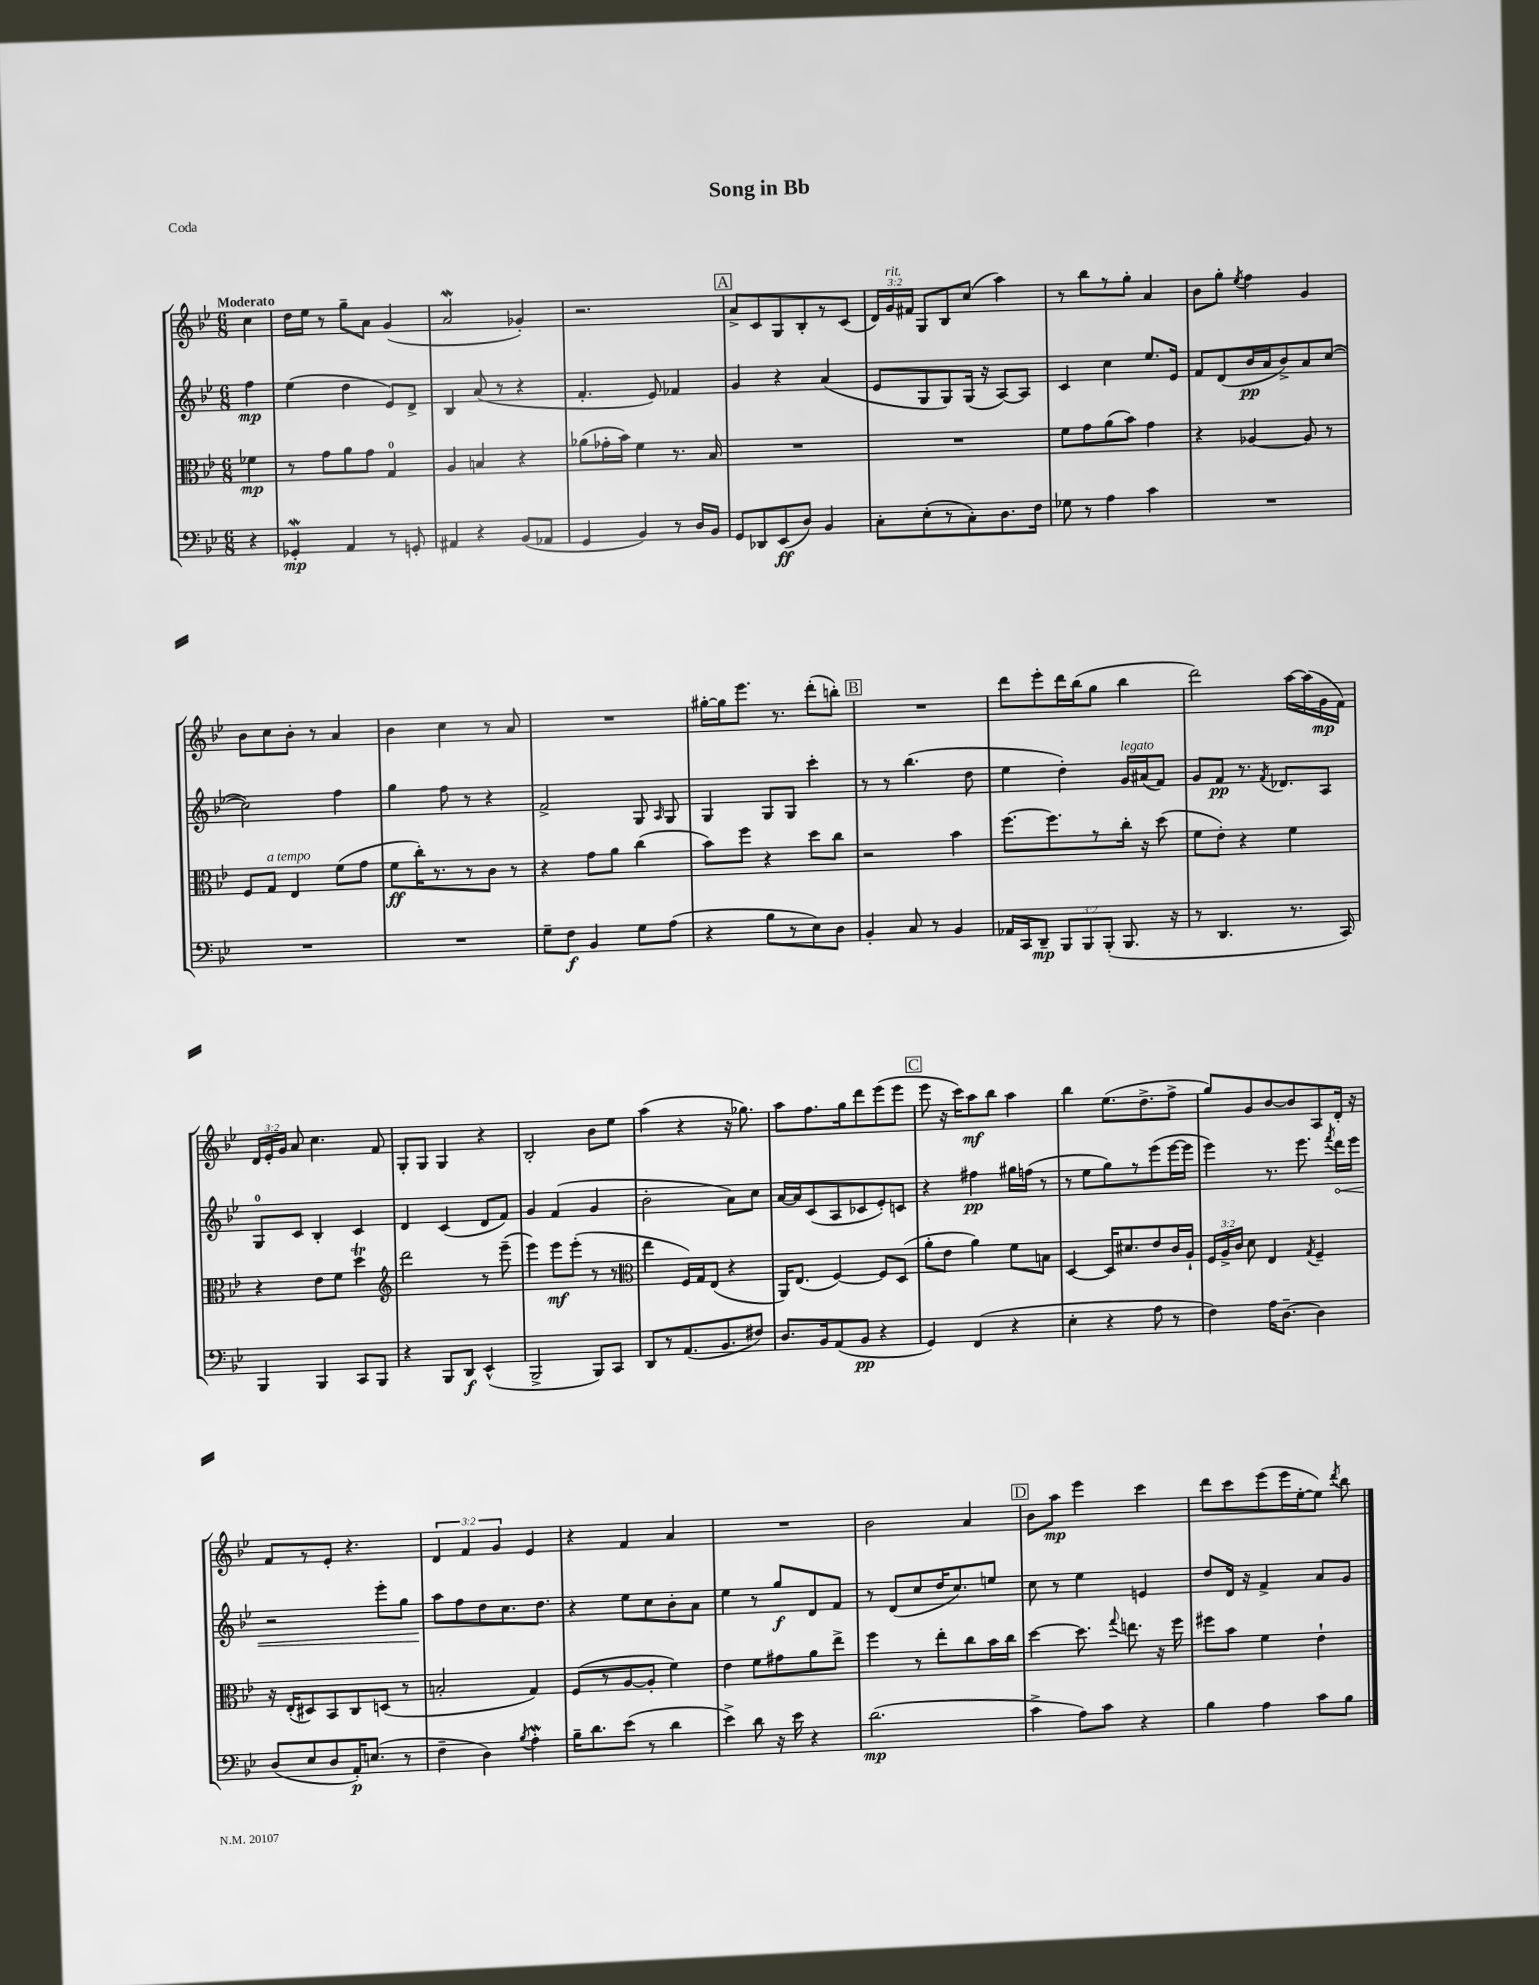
\header { title = "Song in Bb" piece = "Coda" }
<<
\new StaffGroup <<
\new Staff = "s0" {
    \clef treble \key bes \major \numericTimeSignature \time 6/8 \override Staff.TupletNumber.text = #tuplet-number::calc-fraction-text \partial 4 \tempo "Moderato"
    \autoBeamOff c''4 |
    d''16[ ees''16] r8 g''8[-- a'8] g'4( |
    a'2\mordent ges'4-.) |
    r2. |
    \mark \markup { \box "A" } a'8[-> c'8 g8 bes8-. r8 c'8]( |
    \tuplet 3/2 { d'16[) g'16^\markup { \italic "rit." } fis'16] } g8[ bes8 c''8]( a''4) |
    r8 bes''8[ r8 g''8]-. a'4 |
    bes'8[ g''8]-. \acciaccatura { ees''8 } f''4 g'4 |
    bes'8[ c''8 bes'8]-. r8 a'4 |
    bes'4 c''4 r8 a'8 |
    R2. |
    gis''16[~-. gis''16 ees'''8.] r8. d'''8[-.( b''8]-.) |
    \mark \markup { \box "B" } R2. |
    d'''8[ ees'''8-. d'''16 bes''16( g''8] bes''4 |
    d'''2) a''16[~ a''16( g'16\mp f'16]) |
    \tuplet 3/2 { d'16[ ees'16-. g'16] } a'8 c''4. f'8 |
    g8[-. g8] g4 r4 |
    bes2-. bes'8[ ees''8] |
    a''4( r4 r16 ges''8.) |
    a''8[ f''8. g''16 d'''8 ees'''8( ees'''8] |
    \mark \markup { \box "C" } ees'''8 r16 c'''16[) a''8\mf bes''8] a''4 |
    bes''4 ees''8.[( d''8.-> f''8]-> |
    g''8[) g'8 bes'8~ bes'8 a8 d'16]-. r16 |
    f'8[ r8 ees'8]-. r4. |
    \tuplet 3/2 { d'4 f'4 g'4 } ees'4 |
    r4 f'4 a'4 |
    R2. |
    bes'2 a'4 |
    \mark \markup { \box "D" } bes'8[ a''8]\mp ees'''4 c'''4 |
    d'''8[ c'''8 ees'''8( ees'''16 ees''16~-. ees''8]) \acciaccatura { d'''8 } bes''8 \bar "|." |
}
\new Staff = "s1" {
    \clef treble \key bes \major \numericTimeSignature \time 6/8 \partial 4
    \autoBeamOff f''4\mp |
    ees''4( d''4 ees'8[) d'8]-> |
    bes4 a'8( r8 r4 |
    f'4.-. ees'8) fes'4 |
    \mark \markup { \box "A" } g'4 r4 a'4( |
    ees'8[ g8 g8) g16]( r16 a8[~) a8] |
    c'4 c''4 ees''8.[ ees'16] |
    f'8[ d'8( bes'16\pp a'16 bes'8->) a'8 c''8]~( |
    c''2) f''4 |
    g''4 f''8 r8 r4 |
    f'2-> g8 \grace { a16 } g8 |
    g4 g8[ g8] c'''4-. |
    \mark \markup { \box "B" } r8 r8 bes''4.( d''8 |
    ees''4 d''4-.) g'16[^\markup { \italic "legato" } ais'16( f'8]) |
    g'8[ f'8]\pp r8. \acciaccatura { f'8 } des'8.[ a8] |
    g8[-0 c'8] bes4-. c'4 |
    d'4 c'4( d'8[ f'8]) |
    g'4 f'4( g'4 |
    bes'2-. a'8[) c''8] |
    a'16[~ a'16 c'8( a8 ces'8 ees'8-.) c'8] |
    \mark \markup { \box "C" } r4 fis''4\pp gis''16[ f''16]( r8 |
    r8 ees''8[ g''8) r8 ees'''8( ees'''16~ ees'''16] |
    ees'''4) r8. ees'''8. \acciaccatura { f'''8 } \once \override Hairpin.circled-tip = ##t d'''16[\< ees'''16] |
    r2 ees'''8[-. g''8] |
    a''8[\! f''8 d''8 c''8. d''8.] |
    r4 ees''8[ c''8 bes'8-. a'8] |
    ees''4 r8 g''8[\f d'8 f'8] |
    r8 d'8[( c''8 d''16 c''8.) e''8] |
    \mark \markup { \box "D" } c''8 r8 ees''4 e'4 |
    d''8[ d'16] r16 f'4-> a'8[ g'8] \bar "|." |
}
\new Staff = "s2" {
    \clef alto \key bes \major \numericTimeSignature \time 6/8 \override Staff.TupletNumber.text = #tuplet-number::calc-fraction-text \partial 4
    \autoBeamOff fes'4\mp |
    r8 g'8[ a'8 g'8] g4-0 |
    a4 b4 r4 |
    aes'8[( ges'16-. bes'16]) f'4 r8. bes16 |
    \mark \markup { \box "A" } R2. |
    R2. |
    f'8[ g'8 a'8( bes'8]) g'4 |
    r4 aes4~ aes8 r8 |
    f8[ g8]^\markup { \italic "a tempo" } ees4 f'8[( g'8] |
    f'8[\ff c''16-.) r8. r8 c'8] r8 |
    r4 g'8[ a'8] c''4( |
    bes'8[) f''8] r4 d''8[ c''8] |
    \mark \markup { \box "B" } r2 bes'4 |
    f''8.[~ f''8. r8 c''16]-. r16 d''8( |
    f'8[ ees'8]-.) r4 f'4 |
    r4 ees'8[ f'8] d''4\trill |
    \clef treble d'''2 r8 ees'''8--( |
    ees'''4) ees'''8[\mf ees'''8]-.( r8 r8 |
    \clef alto ees''4 f16[) g16 ees8]( r4 |
    a,16[) ees8.]( f4~) f8[ d8]( |
    \mark \markup { \box "C" } a'8[-. ees'8] a'4) f'8[ b8] |
    d4~ d16[ dis'8. ees'8 c'16 a16]-! |
    \tuplet 3/2 { f16[ a16-> c'16] } d'8 ees4 \acciaccatura { g8 } f4-- |
    r16 ees16[-.( dis8) bes,8 c8 d8]( r8 |
    b2-. g4) |
    f8[( r8 a8~ a8]-. f'4) |
    ees'4 f'8[ gis'8 a'8 ees''8]-> |
    f''4 r8 ees''8[-. c''8 bes'16 c''16] |
    \mark \markup { \box "D" } d''4~ d''8. \appoggiatura { g''8 } e''8. r16 f''16 |
    fis''8[ bes'8] f'4 ees'4-! \bar "|." |
}
\new Staff = "s3" {
    \clef bass \key bes \major \numericTimeSignature \time 6/8 \override Staff.TupletNumber.text = #tuplet-number::calc-fraction-text \partial 4
    \autoBeamOff r4 |
    ges,4-.\mordent\mp a,4 r8 g,8-. |
    ais,4 r4 bes,8[( aes,8] |
    g,4 bes,4) r8 d16[ bes,16] |
    \mark \markup { \box "A" } g,8[ des,8 ees,8\ff( d8]) bes,4 |
    c8[-. ees8-.( r8 c8-.) d8. f16] |
    ges8 r8 a4 c'4 |
    R2. |
    R2. |
    R2. |
    g8[-- f8]\f bes,4 g8[ a8]( |
    r4 bes8[ r8 ees8) d8] |
    \mark \markup { \box "B" } bes,4-. c8 r8 bes,4 |
    aes,16[ c,16 d,8]--\mp \tuplet 3/2 { bes,,8[ bes,,8 bes,,8]-.( } bes,,8. r16 |
    r8 d,4. r8. c,16) |
    bes,,4 bes,,4 c,8[ bes,,8] |
    r4 bes,,8[ d,8]\f ees,4-^( |
    bes,,2-> bes,,8[) c,8] |
    d,8[ r8 a,8.( bes,8. fis8]) |
    d8.[ bes,16 a,8( bes,8]\pp r4 |
    \mark \markup { \box "C" } g,4) f,4( r4 |
    ees4-. r4 a8 r8 |
    f4) a16[ d8.]~-- d4 |
    d8[( ees8 d8 a,16-.\p) e8.]( r8 |
    f4-- d4) \acciaccatura { bes8 } a4-.\mordent |
    bes16[-- d'8. ees'8]( r8 d'4 |
    ees'4->) d'8 r16 ees'16 r4 |
    d'2.\mp( |
    \mark \markup { \box "D" } c'4-> a8[) c'8] r4 |
    bes4 a4 c'8[ bes8] \bar "|." |
}
>>
>>
\layout { \context { \Score \remove "Bar_number_engraver" } }
